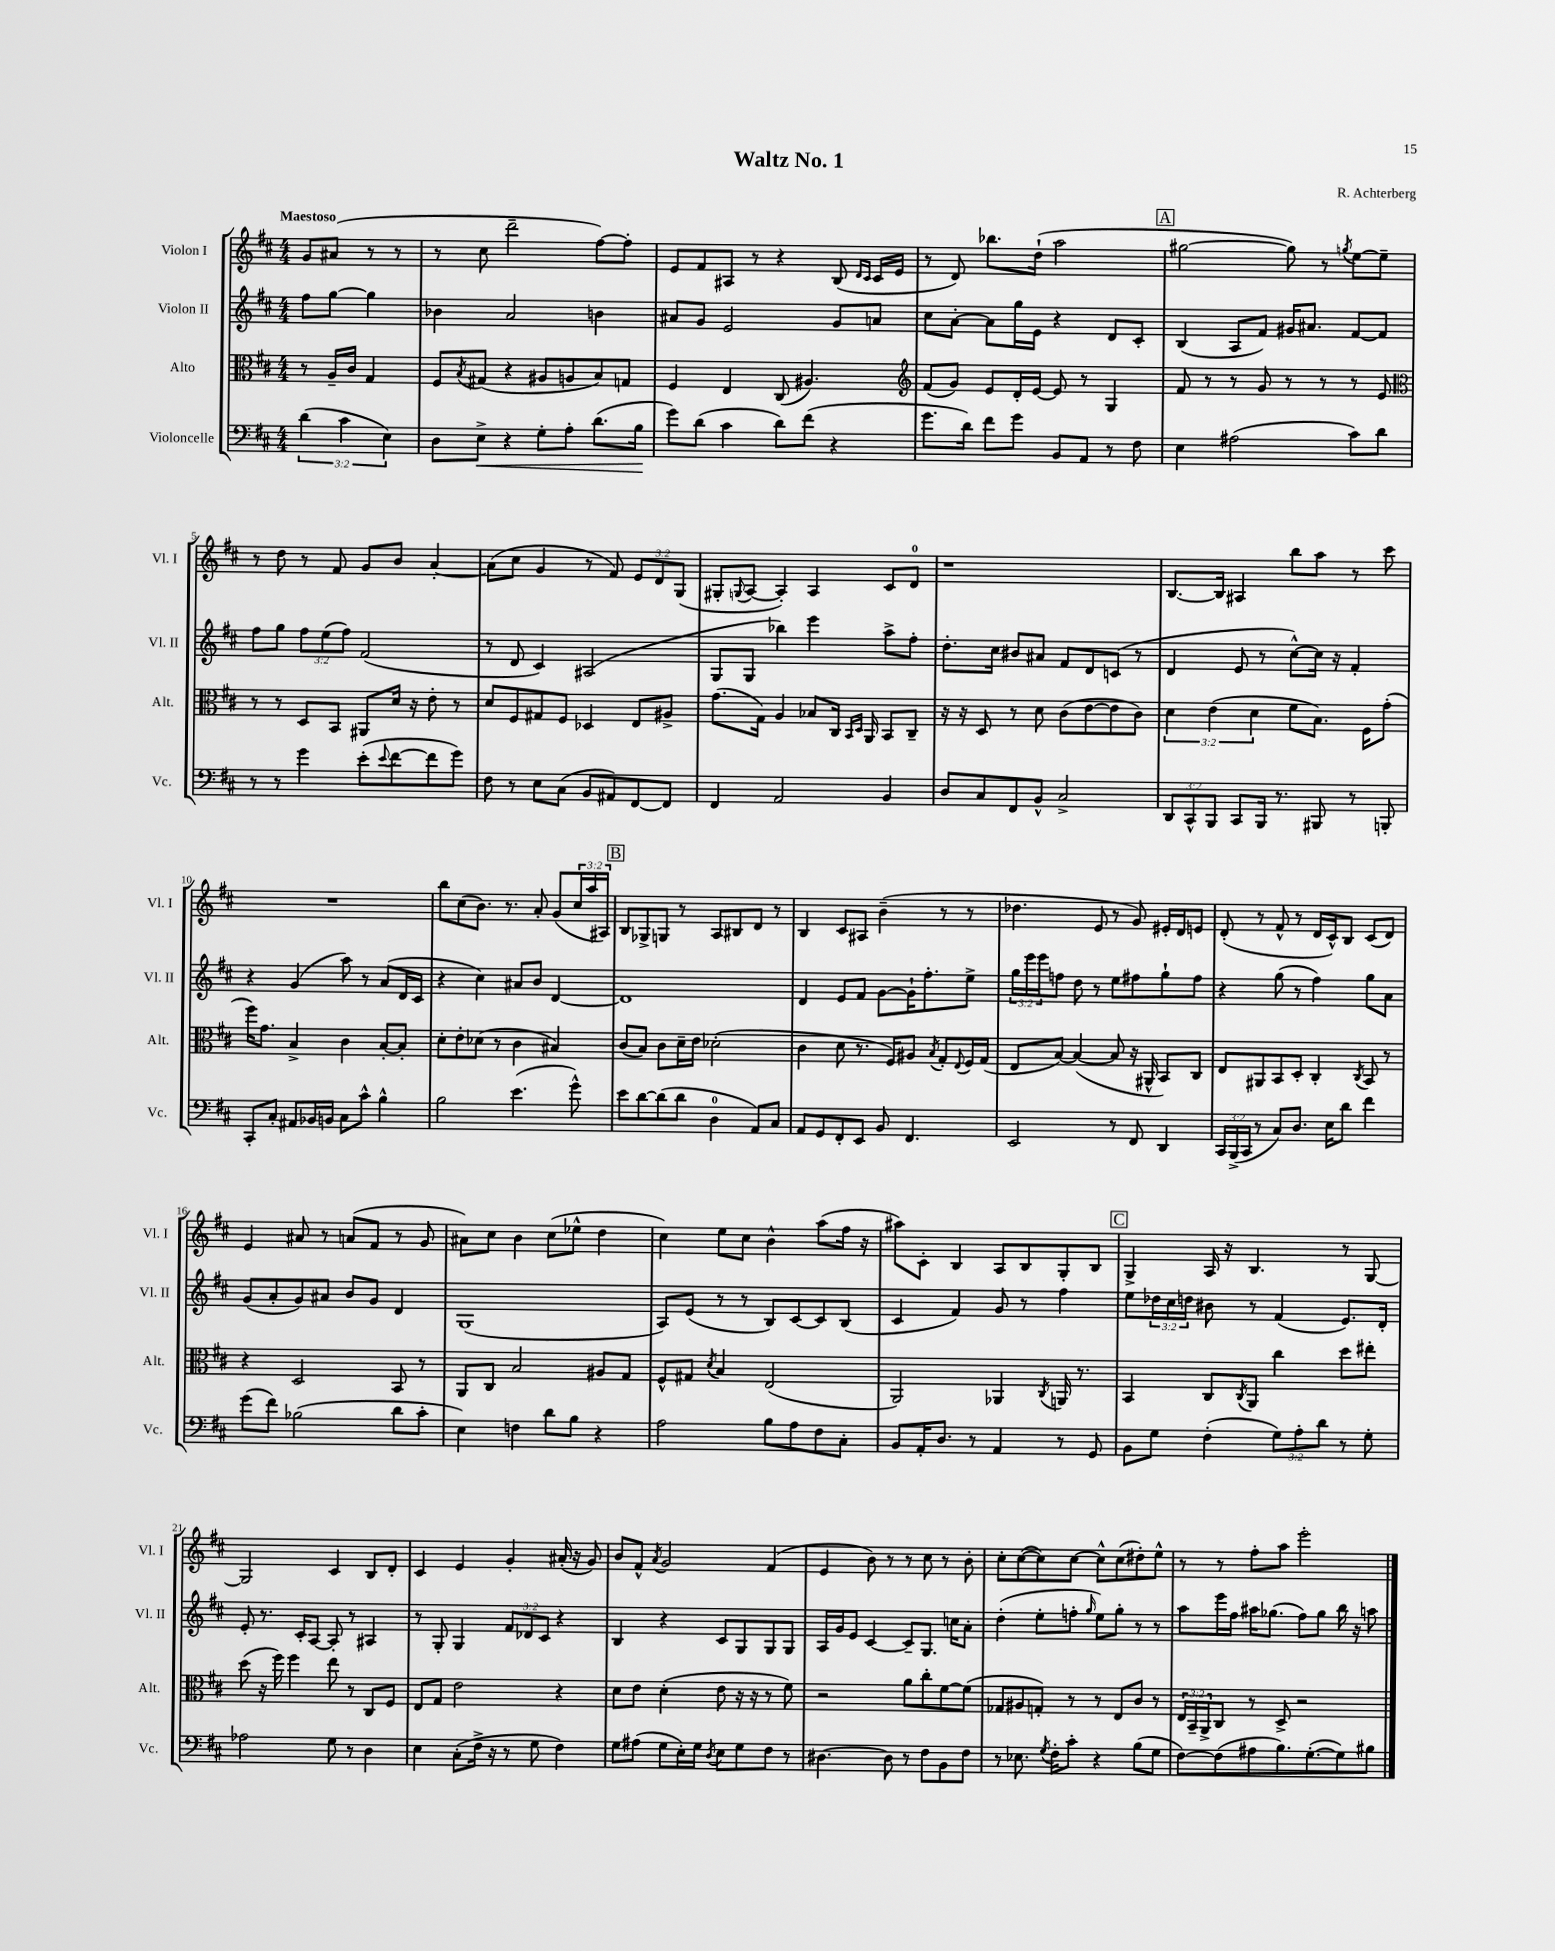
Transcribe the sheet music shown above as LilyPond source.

\header { title = "Waltz No. 1" composer = "R. Achterberg" }
<<
\new StaffGroup <<
\new Staff = "s0" \with { instrumentName = "Violon I" shortInstrumentName = "Vl. I" } {
    \clef treble \key d \major \numericTimeSignature \time 4/4 \override Staff.TupletNumber.text = #tuplet-number::calc-fraction-text \partial 2 \tempo "Maestoso"
    g'8 ais'8( r8 r8 |
    r8 cis''8 d'''2-- fis''8~) fis''8-. |
    e'8 fis'8 ais8 r8 r4 b8( \grace { d'16 cis'16 } cis'16 e'16 |
    r8 d'8) bes''8. d''16-!( a''2 |
    \mark \markup { \box "A" } gis''2~ gis''8) r8 \acciaccatura { g''8 } e''8~ e''8-- |
    r8 d''8 r8 fis'8 g'8 b'8 a'4~-. |
    a'8( cis''8 g'4 r8 fis'8) \tuplet 3/2 { e'8 d'8 g8( } |
    gis8-. \appoggiatura { g8 } a8~ a4-.) a4 cis'8 d'8-0 |
    r1 |
    b8.~ b16 ais4 b''8 a''8 r8 cis'''8 |
    R1 |
    b''8 cis''8( b'8.) r8. a'8-. g'8( \tuplet 3/2 { cis''16 a''16 ais16) } |
    \mark \markup { \box "B" } b8 ges8-> g8 r8 a8 bis8 d'8 r8 |
    b4 cis'8 ais8 b'4--( r8 r8 |
    des''4. e'8 r8 g'8) eis'16-. d'16 e'8 |
    d'8-.( r8 fis'8-^ r8 d'16 cis'16-^) b8 cis'8( d'8) |
    e'4 ais'8 r8 a'8( fis'8 r8 g'8 |
    ais'8) cis''8 b'4 cis''8( ees''8-^ d''4 |
    cis''4) e''8 cis''8 b'4-^ a''8( fis''16 r16 |
    ais''8) cis'8-. b4 a8 b8 g8-. b8 |
    \mark \markup { \box "C" } g4-> a16 r16 b4. r8 g8~ |
    g2 cis'4 b8 d'8-. |
    cis'4 e'4 g'4-. ais'16-.( r16 g'8) |
    b'8 fis'8-^ \acciaccatura { a'8 } g'2 fis'4( |
    e'4 b'8) r8 r8 cis''8 r8 b'8-. |
    cis''8-. cis''8~( cis''8) cis''8~ cis''8-^ cis''8( dis''8-.) e''8-^ |
    r8 r8 fis''8-. a''8 e'''2-. \bar "|." |
}
\new Staff = "s1" \with { instrumentName = "Violon II" shortInstrumentName = "Vl. II" } {
    \clef treble \key d \major \numericTimeSignature \time 4/4 \override Staff.TupletNumber.text = #tuplet-number::calc-fraction-text \partial 2
    fis''8 g''8~ g''4 |
    bes'4 a'2 b'4 |
    ais'8 g'8 e'2 g'8 a'8 |
    cis''8 a'8~-. a'8 g''16 e'16 r4 d'8 cis'8-. |
    \mark \markup { \box "A" } b4( a8 fis'8) gis'16 ais'8. fis'8~ fis'8 |
    fis''8 g''8 \tuplet 3/2 { fis''8 e''8( fis''8) } fis'2( |
    r8 d'8 cis'4) ais2( |
    g8 g8 bes''4) e'''4 a''8-> fis''8-. |
    d''8.-. cis''16 bis'8 ais'8 fis'8 d'8 c'8( r8 |
    d'4 e'8 r8 cis''8~-^) cis''16 r16 fis'4-. |
    r4 g'4( a''8) r8 a'8( d'16 cis'16 |
    r4 cis''4) ais'8 b'8 d'4~ |
    \mark \markup { \box "B" } d'1 |
    d'4 e'8 fis'8 g'8~ g'16-! fis''8.-. e''8-> |
    \tuplet 3/2 { g''16 e'''16 e'''16 } f''8 d''8 r8 e''8 fis''8 g''8-! fis''8 |
    r4 g''8( r8 fis''4) g''8 a'8 |
    g'8( a'8-. g'8) ais'8 b'8 g'8 d'4 |
    g1( |
    a8) e'8( r8 r8 b8) cis'8~ cis'8 b8( |
    cis'4 fis'4) g'8 r8 fis''4 |
    \mark \markup { \box "C" } e''8 \tuplet 3/2 { des''16 cis''16 d''16 } bis'8 r8 fis'4( e'8.) d'16-. |
    e'8-. r8. cis'16-. a8~ a8-. r8 ais4 |
    r8 g8-. g4 \tuplet 3/2 { fis'8 des'8 cis'8 } r4 |
    b4 r4 cis'8 g8 g8 g8 |
    a16 g'16 e'8 cis'4~ cis'8-- g8. c''16 a'8-. |
    d''4-.( e''8-. f''8-. \grace { g''16 } e''8) g''8-. r8 r8 |
    a''8 e'''16 fis''16 ais''16 ges''8.( fis''8) ges''8 b''16 r16 a''8 \bar "|." |
}
\new Staff = "s2" \with { instrumentName = "Alto" shortInstrumentName = "Alt." } {
    \clef alto \key d \major \numericTimeSignature \time 4/4 \override Staff.TupletNumber.text = #tuplet-number::calc-fraction-text \partial 2
    r8 a16-- cis'16 g4 |
    fis8 \acciaccatura { b8 } gis8( r4 ais8 a8 b8) g8 |
    fis4 e4 cis8( ais4.) |
    \clef treble fis'8( g'8) e'8 d'16-. e'16~ e'8 r8 g4 |
    \mark \markup { \box "A" } fis'8 r8 r8 g'8 r8 r8 r8 e'8 |
    \clef alto r8 r8 d8 b,8 ais,8 d'16 r16 e'8-. r8 |
    d'8 fis8 gis8 fis8 des4 e8 ais8-> |
    g'8.( g16) a4 bes8 cis16 \grace { b,16 d16 } a,16 b,8 cis8-- |
    r16 r16 d8 r8 d'8 cis'8( e'8~ e'8 cis'8) |
    \tuplet 3/2 { d'4 e'4( d'4 } fis'8 b8.) fis16 g'8-.( |
    fis''16) g'8. b4-> cis'4 b8~-. b8-. |
    d'8-. e'8-. des'8( r8 cis'4 bis4) |
    \mark \markup { \box "B" } cis'8( b8) cis'8 d'16-- e'16 des'2-.( |
    cis'4 d'8 r8. fis16) ais8 \acciaccatura { b8 } g8-. \appoggiatura { e8 } fis16 g16( |
    e8 b8~) b4~( b8 r16 ais,16-^ b,8) cis8 |
    e8 ais,8 b,8 d8-. cis4-. \acciaccatura { cis8 } b,8 r8 |
    r4 d2 b,8 r8 |
    a,8 cis8 b2 ais8 g8 |
    fis8-^ gis8 \acciaccatura { d'8 } b4 e2( |
    a,2) aes,4 \acciaccatura { cis8 } a,16 r8. |
    \mark \markup { \box "C" } b,4 cis8 \acciaccatura { cis8 } a,8 cis''4 d''8 eis''8-. |
    d''8( r16 fis''16) fis''4 e''8 r8 cis8 fis8 |
    e8 g8 e'2 r4 |
    d'8 e'8 d'4-.( e'8 r16 r16 r8 fis'8) |
    r2 a'8 cis''8-. fis'8~ fis'8( |
    ges8 ais8 g8-.) r8 r8 e8 cis'8 r8 |
    \tuplet 3/2 { e16 b,16-- a,16-> } cis8 r8 d8-> r2 \bar "|." |
}
\new Staff = "s3" \with { instrumentName = "Violoncelle" shortInstrumentName = "Vc." } {
    \clef bass \key d \major \numericTimeSignature \time 4/4 \override Staff.TupletNumber.text = #tuplet-number::calc-fraction-text \partial 2
    \tuplet 3/2 { d'4( cis'4 e4) } |
    d8 e8->\< r4 g8-. a8-. d'8.( b16\! |
    g'8) d'8( cis'4 d'8) fis'8( r4 |
    g'8. d'16) fis'8 g'8 b,8 a,8 r8 fis8 |
    \mark \markup { \box "A" } e4 ais2( cis'8) d'8 |
    r8 r8 g'4 e'8-.( \appoggiatura { e'8 } fis'8~ fis'8 g'8) |
    fis8 r8 e8 cis8( b,8 ais,8) fis,8~ fis,8 |
    fis,4 a,2 b,4 |
    d8 cis8 fis,8 b,8-^ cis2-> |
    \tuplet 3/2 { d,8 cis,8-^ b,,8 } cis,8 b,,16 r8. bis,,8 r8 b,,8-. |
    cis,8-. cis8-. ais,8 bes,16 b,16 cis8 cis'8-^ b4-^ |
    b2 e'4.( g'8-^) |
    \mark \markup { \box "B" } e'8 d'8~ d'8( d'8 d4-0 a,8) cis8 |
    a,8 g,8 fis,8-. e,8 b,8 fis,4. |
    e,2 r8 fis,8 d,4 |
    \tuplet 3/2 { cis,16 b,,16->( cis,16 } r8 cis8) d8. e16 d'8 fis'4 |
    g'8( fis'8) bes2( d'8 cis'8-. |
    e4) f4 d'8 b8 r4 |
    a2 b8 a8 fis8 cis8-. |
    b,8 a,16-. d8. r8 a,4 r8 g,8 |
    \mark \markup { \box "C" } b,8 g8 fis4-.( \tuplet 3/2 { g8) a8-. d'8 } r8 g8-. |
    aes2 g8 r8 d4 |
    e4 cis8-.( fis16-> r16 r8 g8 fis4) |
    g8 ais8( g8 e16-.) g16 \acciaccatura { d8 } e8 g8 fis8 r8 |
    dis4.~ dis8 r8 fis8 b,8 fis8 |
    r8 ees8. \acciaccatura { g8 } fis16-. cis'8-. r4 b8( g8 |
    fis8~) fis8( ais8 b8.) g8.~-.( g8) bis8 \bar "|." |
}
>>
>>
